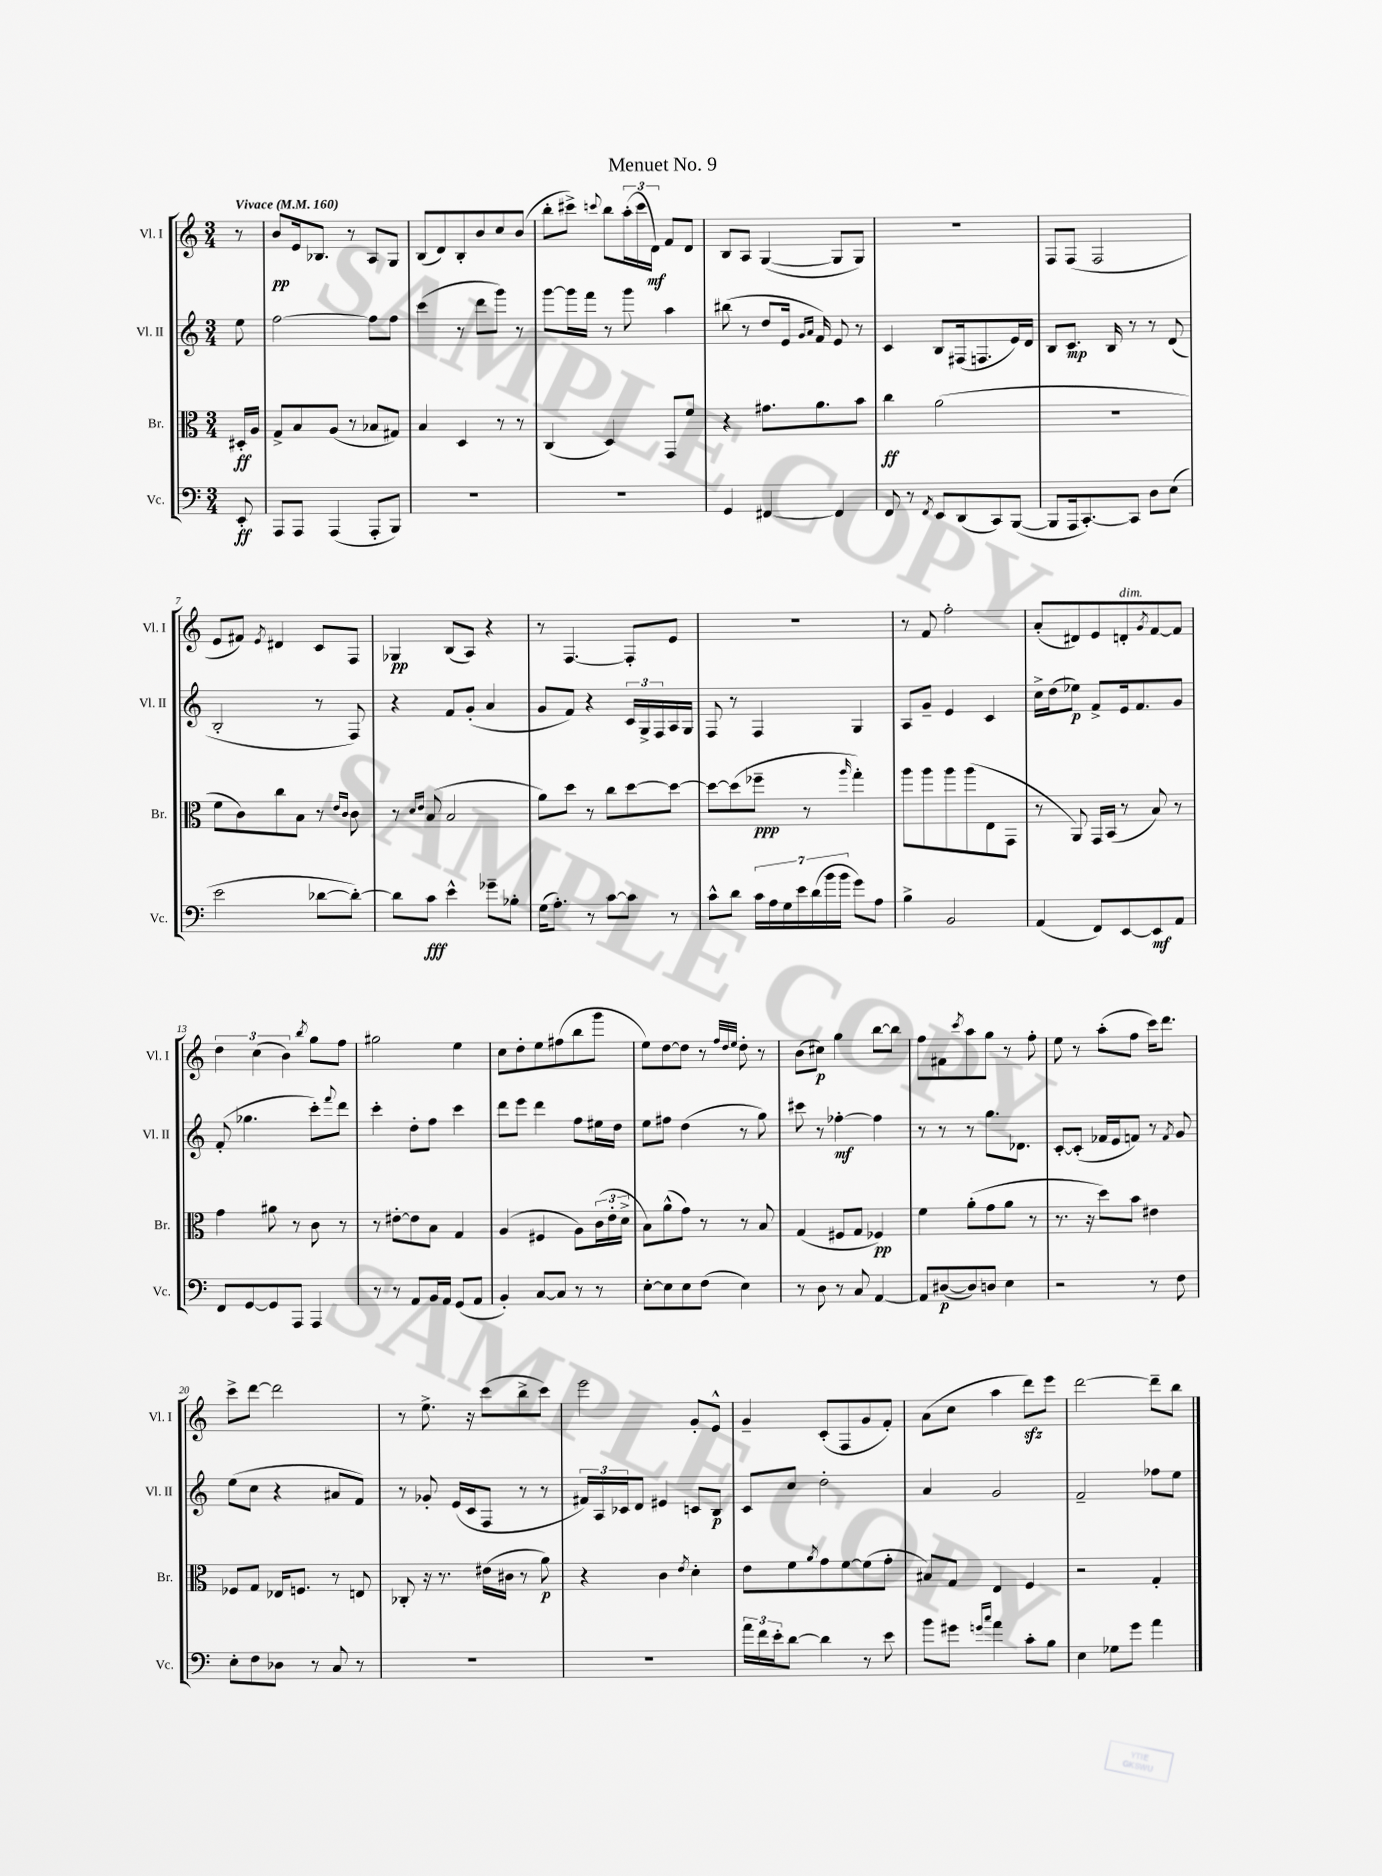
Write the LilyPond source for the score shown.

\header { title = "Menuet No. 9" }
<<
\new StaffGroup <<
\new Staff = "s0" \with { instrumentName = "Vl. I" shortInstrumentName = "Vl. I" } {
    \clef treble \key c \major \numericTimeSignature \time 3/4 \partial 8 \tempo "Vivace" 4 = 160
    r8 |
    b'8\pp e'16 bes8. r8 a8 g8 |
    b8( d'8) b8-. b'8 c''8 b'8( |
    b''8-. cis'''8->) \appoggiatura { c'''8 } b''8 \tuplet 3/2 { a''16-.( c'''16 d'16\mf) } f'8 d'8 |
    b8 a8 g4~( g8 g8) |
    R2. |
    f8 f8( f2 |
    e'8 fis'8) \acciaccatura { e'8 } dis'4 c'8 f8 |
    ges4\pp b8( a8) r4 |
    r8 f4.~ f8-. e'8 |
    R2. |
    r8 f'8 f''2-. |
    a'8-.( dis'8) e'8 d'8-.^\markup { \italic "dim." } \acciaccatura { g'8 } f'8~ f'8 |
    \tuplet 3/2 { d''4 c''4( b'4) } \acciaccatura { b''8 } g''8 f''8 |
    gis''2 e''4 |
    c''8 d''8-. e''8 fis''8( b''8 g'''8 |
    e''8) d''8~ d''8 r8 \grace { f''32 d''32 e''32 } d''8-. r8 |
    b'8( cis''8\p) g''4 b''8~ b''8 |
    f''8 fis'8 \acciaccatura { c'''8 } a''8 g''8 r8 f''8-. |
    e''8 r8 a''8-.( f''8 c'''16) d'''8. |
    c'''8-> d'''8~ d'''2 |
    r8 e''8.-> r16 c'''8( b''8-> c'''8) |
    e'''2 g'8-. e'8-^ |
    g'4-- c'8-.( f8 g'8 f'8-.) |
    a'8( c''8 a''4 d'''8\sfz) e'''8 |
    d'''2~ d'''8-- b''8 \bar "|." |
}
\new Staff = "s1" \with { instrumentName = "Vl. II" shortInstrumentName = "Vl. II" } {
    \clef treble \key c \major \numericTimeSignature \time 3/4 \partial 8
    e''8 |
    f''2~ f''8 f''8 |
    c'''4( r8 d'''8 g'''8) r8 |
    g'''8~ g'''16 f'''16 r8 g'''8 a''4 |
    bis''8( r8 d''8 e'16 \grace { g'16 a'16 } f'16) e'8 r8 |
    c'4 b8 fis16( f8. e'16) d'16 |
    b8 c'8.\mp b16 r8 r8 d'8( |
    b2-. r8 f8) |
    r4 f'8 g'8-.( a'4 |
    g'8 f'8) r4 \tuplet 3/2 { c'16 g16-> f16 } a16 g16 |
    f8 r8 f4 g4 |
    a8 g'8-- e'4 c'4 |
    c''16-> d''16( ees''8\p) f'8-> e'16 f'8. g'8 |
    f'8-.( ges''4. c'''8-.) \appoggiatura { f'''8 } d'''8 |
    c'''4-. d''8-. f''8 c'''4 |
    d'''8 e'''8 d'''4 f''8 eis''16 d''16 |
    e''8 fis''8 d''4( r8 g''8) |
    cis'''8 r8 fes''4~-.\mf fes''4 |
    r8 r8 r8 g''8. des'8. |
    c'8~-. c'8-.( fes'16 e'16 f'8) r8 \acciaccatura { f'8 } g'8 |
    e''8( c''8 r4 ais'8 f'8) |
    r8 ges'8-. e'16( c'16 f8 r8 r8 |
    \tuplet 3/2 { fis'16) a16 ces'16 } d'8 eis'4 c'8 b8\p |
    c'8 c''8 d''2-. |
    a'4 g'2 |
    f'2-- fes''8 e''8 \bar "|." |
}
\new Staff = "s2" \with { instrumentName = "Br." shortInstrumentName = "Br." } {
    \clef alto \key c \major \numericTimeSignature \time 3/4 \partial 8
    dis16-.\ff a16 |
    g8-> b8 a8( r8 bes8 gis8) |
    b4 d4 r8 r8 |
    c4( d4) g,8 f'8 |
    r4 gis'8. a'8. b'8 |
    c''4\ff a'2( |
    R2. |
    f'8 c'8) c''8 b8 r8 \grace { e'16 c'16 } c'8 |
    r8 \grace { d'16 e'16 } b8( b2 |
    a'8) d''8 r8 c''8 d''8~ d''8~ |
    d''8~ d''8( fes''8--\ppp r8 \grace { a''16 } g''4-.) |
    a''8 a''8 a''8 a''8( e8 g,8 |
    r8 a,8) g,16 b,16( r8 b8) r8 |
    g'4 ais'8 r8 c'8 r8 |
    r8 eis'8~-. eis'8 b8 g4 |
    a4( fis4 a8) \tuplet 3/2 { c'16( e'16-. d'16-> } |
    b8) a'8-^( g'8) r8 r8 b8 |
    g4( fis8 g8 fes4\pp) |
    f'4 a'8-.( g'8 a'8 r8 |
    r8. r16 d''8) b'8 eis'4 |
    fes8 g8 ees16 f8. r8 e8 |
    ces8-. r16 r8. eis'16( cis'16 r8 a'8\p) |
    r4 c'4 \acciaccatura { e'8 } d'4-. |
    e'8 f'8 \acciaccatura { a'8 } g'8 f'8~ f'8( g'8-. |
    bis8) g8 e4 f4 |
    r2 g4-. \bar "|." |
}
\new Staff = "s3" \with { instrumentName = "Vc." shortInstrumentName = "Vc." } {
    \clef bass \key c \major \numericTimeSignature \time 3/4 \partial 8
    e,8-.\ff |
    a,,8 a,,8 a,,4( a,,8-. b,,8) |
    R2. |
    R2. |
    g,4 fis,4~ fis,4 |
    f,8 r8 \acciaccatura { f,8 } e,8 d,8( c,8) b,,8~( |
    b,,8 a,,16 c,8.~-.) c,8 d8 e8( |
    e'2 des'8~ des'8~-.) |
    des'8 c'8\fff e'4-^ ges'8-- bes8-. |
    g16( a8.-.) r8 c'8~ c'8 r8 |
    c'8-^ d'8 \tuplet 7/4 { c'16 a16 g16 e'16 d'16( b'16 b'16 } g'8) a8 |
    b4-> b,2 |
    a,4( f,8) e,8~ e,8\mf a,8 |
    f,8 g,8~ g,8 a,,8 a,,4 |
    r8 r8 a,8 b,16 a,16 g,8( a,8 |
    b,4-.) c8~ c8 r8 r8 |
    e8~-. e8 e8 f8( e4) |
    r8 d8 r8 c8 a,4~ |
    a,8 dis8~\p( dis8) d8 e4 |
    r2 r8 f8 |
    e8-. f8 des8 r8 c8 r8 |
    R2. |
    R2. |
    \tuplet 3/2 { a'16 f'16 e'16-. } d'8~ d'4 r8 e'8 |
    b'8 gis'8 \grace { g'16 c''16 } a'4 c'8-. b8 |
    e4 ges8 g'8 a'4 \bar "|." |
}
>>
>>
